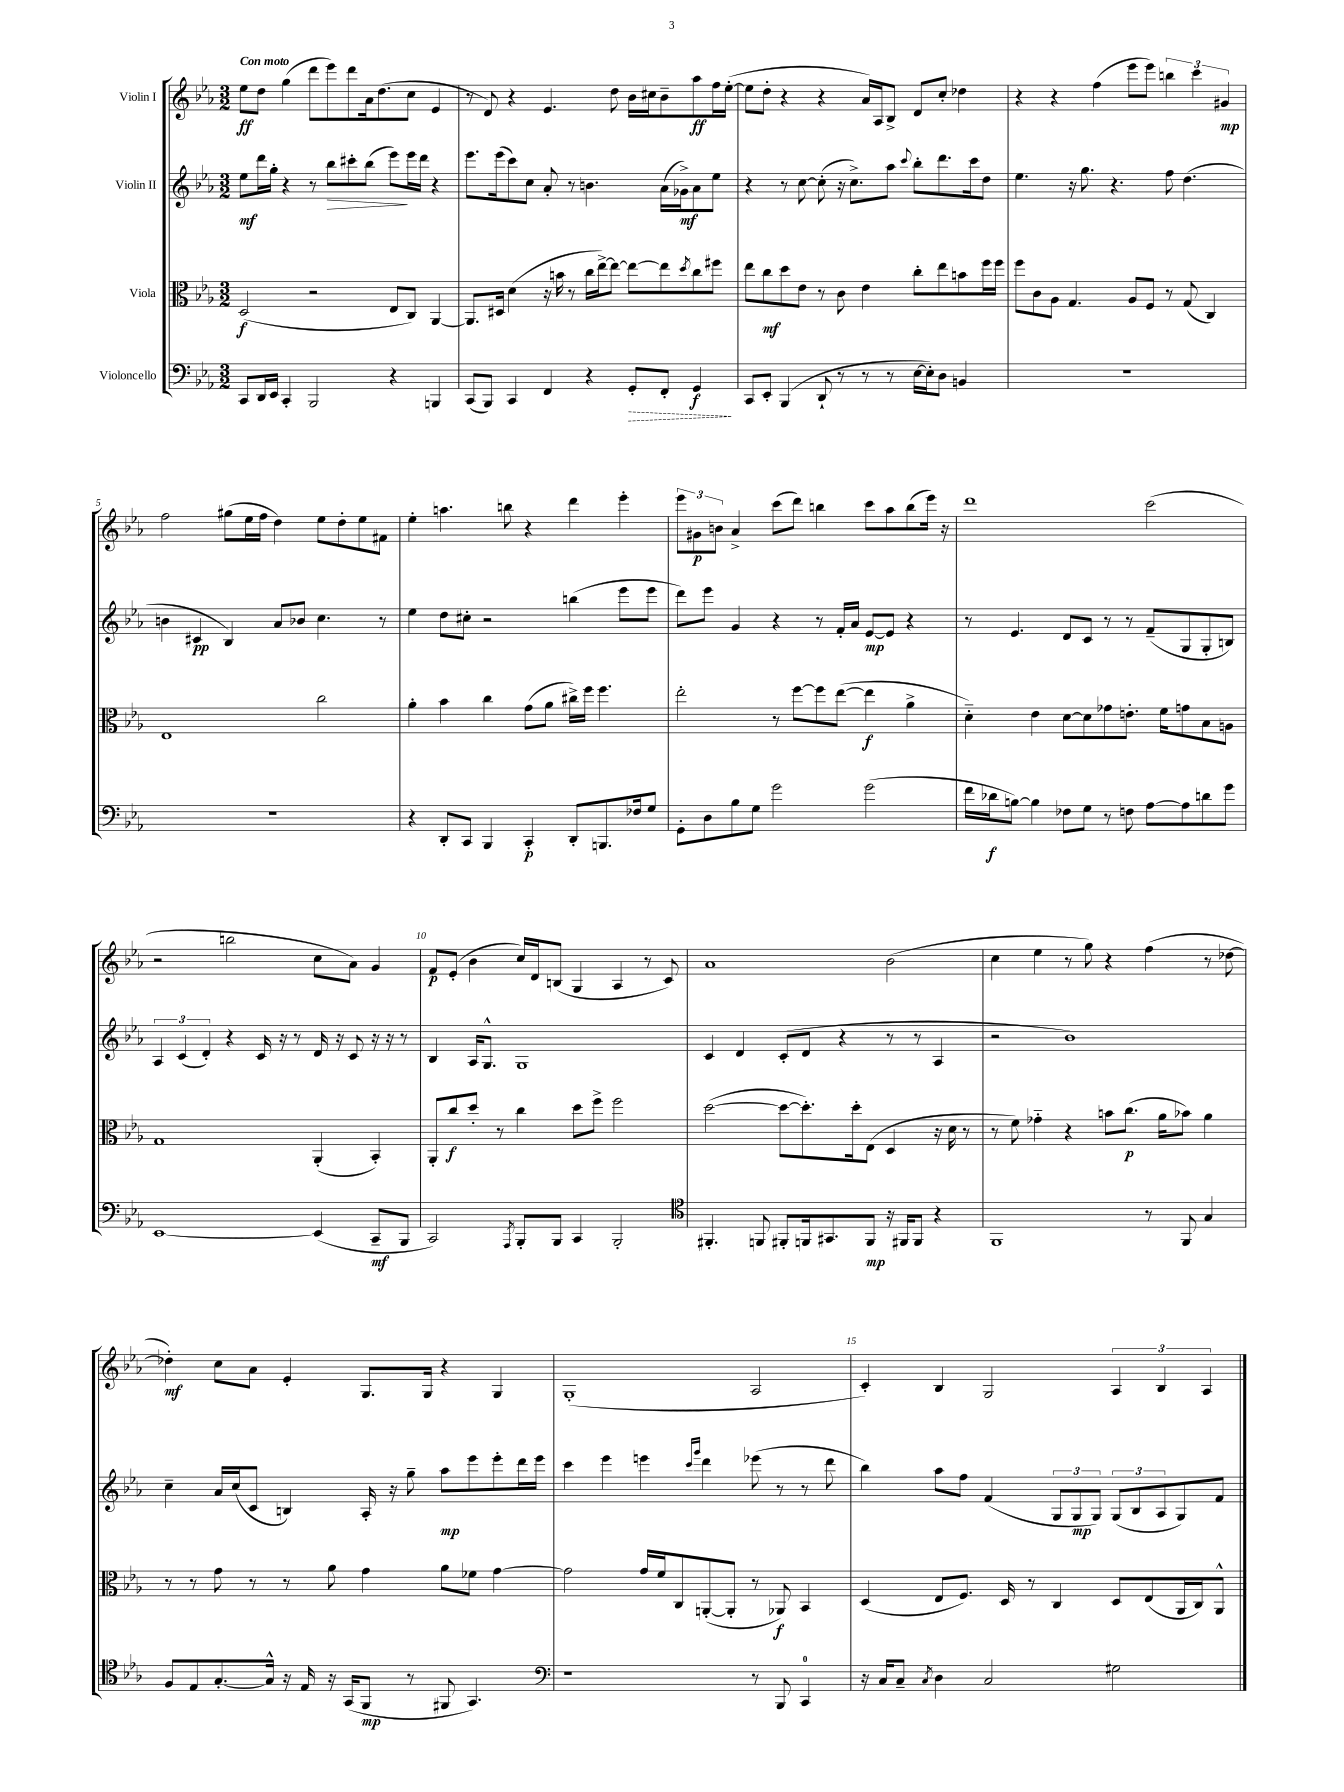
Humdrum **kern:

**kern	**dynam	**kern	**dynam	**kern	**dynam	**kern	**dynam
*part4	*part4	*part3	*part3	*part2	*part2	*part1	*part1
*staff4	*staff4	*staff3	*staff3	*staff2	*staff2	*staff1	*staff1
*I"Violoncello	*	*I"Viola	*	*I"Violin II	*	*I"Violin I	*
*clefF4	*	*clefC3	*	*clefG2	*	*clefG2	*
*k[b-e-a-]	*	*k[b-e-a-]	*	*k[b-e-a-]	*	*k[b-e-a-]	*
*M3/2	*	*M3/2	*	*M3/2	*	*M3/2	*
=1	=1	=1	=1	=1	=1	=1	=1
!	!	!	!	!	!	!LO:TX:a:B:t=Con moto	!
8CC/L	.	(2D/	f	8ee-\L	mf	8ee-\L	ff
16DD/L	.	.	.	16ddd\L	.	8dd\J	.
16EE-/JJ	.	.	.	16gg'\JJ	.	.	.
4CC'/	.	.	.	4r	.	(4gg\	.
2BBB-/	.	2r	.	8r	.	8ddd\L	.
!	!	!	!	!	!LO:HP:b	!	!
.	.	.	.	8bb-\L	>	8eee-\)	.
.	.	.	.	8ccc#X'\	.	8ddd\	.
.	.	.	.	(8bb-\J	.	16a-\k	.
.	.	.	.	.	.	(8.dd\	.
4r	.	8E-/L	.	8eee-\L)	.	.	.
.	.	8C/J)	.	16eee-\L	]	8cc\J	.
.	.	.	.	16ddd\JJ	.	.	.
4BBBn/	.	[4AA-/	.	4r	.	4e-/	.
=2	=2	=2	=2	=2	=2	=2	=2
(8CC/L	.	8.AA-/L]	.	8.eee-\L	.	8r	.
8BBB-/J)	.	.	.	.	.	8d/)	.
.	.	16D#X/Jk	.	(16eee-\k	.	.	.
4CC/	.	(4d\	.	8ccc\)	.	4r	.
.	.	.	.	8cc\J	.	.	.
4FF/	.	16r	.	8a-'/	.	4.e-/	.
.	.	16bn\	.	.	.	.	.
.	.	8r	.	8r	.	.	.
4r	.	16cc\LL	.	4.bn\	.	.	.
.	.	[16ee-^\J)	.	.	.	.	.
.	.	8ee-\J_	.	.	.	8dd\	.
!	!LO:HP:b	!	!	!	!	!	!
8GG'/L	>	8ee-\L_	.	.	.	16b-\LL	.
.	.	.	.	.	.	16cc#X\J	.
8FF'/J	.	8ee-\]	.	(16a-\LL	.	8b-~\	.
.	.	.	.	16g-X^\J)	mf	.	.
.	.	8qdd/	.	.	.	.	.
4GG/	f	8cc\	.	8a-\	.	8aa-\	ff
.	.	8ff#X\J	.	8ee-\J	.	16ff\L	.
.	.	.	.	.	.	([16ee-'\JJ	.
.	]	.	.	.	.	.	.
=3	=3	=3	=3	=3	=3	=3	=3
8CC/L	.	8ee-\L	.	4r	.	8ee-\L]	.
8EE-'/J	.	8cc\	mf	.	.	8dd'\J	.
(4BBB-/	.	8dd\	.	8r	.	4r	.
.	.	8e-\J	.	[8cc\	.	.	.
8DD`/	.	8r	.	(8cc'\]	.	4r	.
8r	.	8c\	.	16r	.	.	.
.	.	.	.	8.cc^\L)	.	.	.
8r	.	4e-\	.	.	.	16a-/LL)	.
.	.	.	.	.	.	16A-/J	.
8r	.	.	.	8aa-\J	.	8B-^/J	.
.	.	.	.	8qqccc/	.	.	.
[16E-\LL	.	8cc'\L	.	8bb-'\L	.	8d/L	.
16E-'\J])	.	.	.	.	.	.	.
8D\J	.	8ee-\	.	8.ddd\	.	8cc'/J	.
4BBn/	.	8bn\	.	.	.	4dd-X\	.
.	.	.	.	16ccc\k	.	.	.
.	.	16ff\L	.	8dd\J	.	.	.
.	.	16ff\JJ	.	.	.	.	.
=4	=4	=4	=4	=4	=4	=4	=4
1.r	.	8ff\L	.	4.ee-\	.	4r	.
.	.	8c\	.	.	.	.	.
.	.	8A-\J	.	.	.	4r	.
.	.	4.G/	.	16r	.	.	.
.	.	.	.	8.gg\	.	.	.
.	.	.	.	.	.	(4ff\	.
.	.	.	.	4.r	.	.	.
.	.	8A-/L	.	.	.	8eee-\L	.
.	.	8F/J	.	.	.	8eee-\J)	.
.	.	8r	.	8ff\	.	6bbn\	.
.	.	(8G/	.	(4.dd\	.	.	.
.	.	.	.	.	.	6ccc\	.
.	.	4C/)	.	.	.	.	.
.	.	.	.	.	.	6g#X/	mp
!!LO:LB:g=z
=5	=5	=5	=5	=5	=5	=5	=5
1.r	.	1E-	.	4bn\	.	2ff\	.
.	.	.	.	4c#X/	pp	.	.
.	.	.	.	4B-/)	.	(8gg#X\L	.
.	.	.	.	.	.	16ee-\L	.
.	.	.	.	.	.	16ff\JJ	.
.	.	.	.	8a-/L	.	4dd\)	.
.	.	.	.	8b-X/J	.	.	.
.	.	2cc\	.	4.cc\	.	8ee-\L	.
.	.	.	.	.	.	8dd'\	.
.	.	.	.	.	.	8ee-\	.
.	.	.	.	8r	.	8f#X\J	.
=6	=6	=6	=6	=6	=6	=6	=6
4r	.	4a-'\	.	4ee-\	.	4ee-'\	.
8DD'/L	.	4b-\	.	8dd\L	.	4.aan\	.
8CC/J	.	.	.	8cc#X'\J	.	.	.
4BBB-/	.	4cc\	.	2r	.	.	.
.	.	.	.	.	.	8bbn\	.
4CC'/	p	(8g\L	.	.	.	4r	.
.	.	8a-\J	.	.	.	.	.
8DD'/L	.	16cc#X^\LL)	.	(4bbn\	.	4ddd\	.
.	.	16ff\JJ	.	.	.	.	.
8.BBBn/	.	4.ff\	.	.	.	.	.
.	.	.	.	8eee-\L	.	4eee-'\	.
16F-X/k	.	.	.	.	.	.	.
8G/J	.	.	.	8eee-\J	.	.	.
=7	=7	=7	=7	=7	=7	=7	=7
8GG'\L	.	2ee-'\	.	8ddd\L)	.	12eee-\L	.
.	.	.	.	.	.	12g#X\	p
8D\	.	.	.	8eee-\J	.	.	.
.	.	.	.	.	.	12bn\J	.
8B-\	.	.	.	4g/	.	4a-^/	.
8G\J	.	.	.	.	.	.	.
2g\	.	8r	.	4r	.	(8ccc\L	.
.	.	[8ff\L	.	.	.	8ddd\J)	.
.	.	8ff\]	.	8r	.	4bbn\	.
.	.	([8ee-\J	.	16f'/LL	.	.	.
.	.	.	.	16a-/JJ	.	.	.
(2g\	.	4ee-\]	f	[8e-/L	mp	8ccc\L	.
.	.	.	.	8e-/J]	.	8aa-\	.
.	.	4a-^\	.	4r	.	(8bb\	.
.	.	.	.	.	.	16eee-\Jk)	.
.	.	.	.	.	.	16r	.
=8	=8	=8	=8	=8	=8	=8	=8
16f\LL	.	4d\)	.	8r	.	1ddd	.
16d-X\J	f	.	.	.	.	.	.
[8Bn\J)	.	.	.	4.e-/	.	.	.
4B\]	.	4e-\	.	.	.	.	.
8F-X\L	.	[8d\L	.	8d/L	.	.	.
8G\J	.	8d\]	.	8c/J	.	.	.
8r	.	8g-X\	.	8r	.	.	.
8Fn\	.	8.en'\J	.	8r	.	.	.
[8A-\L	.	.	.	(8f~/L	.	(2ccc\	.
.	.	16f\KL	.	.	.	.	.
8A-\]	.	8gn\	.	8G/	.	.	.
8dn\	.	8B-\	.	8G'/	.	.	.
8g\J	.	8An\J	.	8Bn/J)	.	.	.
!!LO:LB:g=z
=9	=9	=9	=9	=9	=9	=9	=9
[1EE-	.	1G	.	6A-/	.	2r	.
.	.	.	.	(6c/	.	.	.
.	.	.	.	6d'/)	.	.	.
.	.	.	.	4r	.	2bbn\	.
.	.	.	.	16c/	.	.	.
.	.	.	.	16r	.	.	.
.	.	.	.	8r	.	.	.
(4EE-/]	.	(4AA-'/	.	16d/	.	8cc\L	.
.	.	.	.	16r	.	.	.
.	.	.	.	8c/	.	8a-\J)	.
8CC~/L	mf	4BB-'/)	.	16r	.	4g/	.
.	.	.	.	16r	.	.	.
8BBB-/J	.	.	.	8r	.	.	.
=10	=10	=10	=10	=10	=10	=10	=10
2CC/)	.	8AA-'/L	.	4B-/	.	8f/L	p
.	.	8cc/	f	.	.	(8e-'/J	.
.	.	8dd'/J	.	16A-/KL	.	4b-\	.
.	.	.	.	8.G^^/J	.	.	.
.	.	8r	.	.	.	.	.
8qAAA-/	.	.	.	.	.	.	.
8BBB-'/L	.	4cc\	.	1G	.	16cc/LL)	.
.	.	.	.	.	.	16d/J	.
8BBB-/J	.	.	.	.	.	(8Bn/J	.
4CC/	.	8dd\L	.	.	.	4G/	.
.	.	8ff^\J	.	.	.	.	.
2BBB-'/	.	2ff\	.	.	.	4A-/	.
.	.	.	.	.	.	8r	.
.	.	.	.	.	.	8c/)	.
=11	=11	=11	=11	=11	=11	=11	=11
*clefC4	*	*	*	*	*	*	*
4.FF#X'/	.	([2dd\	.	4c/	.	1a-	.
.	.	.	.	4d/	.	.	.
8FFn/	.	.	.	.	.	.	.
8FF#X'/L	.	8dd\L_	.	(8c'/L	.	.	.
16FFn/k	.	8.dd'\])	.	8d/J	.	.	.
8.GG#X/	.	.	.	.	.	.	.
.	.	.	.	4r	.	.	.
.	.	16dd'\k	.	.	.	.	.
8FF/J	mp	(8E-\J	.	.	.	.	.
16r	.	4D/	.	8r	.	(2b-\	.
16FF#X/KL	.	.	.	.	.	.	.
8FF#/J	.	.	.	8r	.	.	.
4r	.	16r	.	4A-/	.	.	.
.	.	16d\	.	.	.	.	.
.	.	8r	.	.	.	.	.
=12	=12	=12	=12	=12	=12	=12	=12
1FF	.	8r	.	2r	.	4cc\	.
.	.	8f\)	.	.	.	.	.
.	.	4g-X\	.	.	.	4ee-\	.
.	.	4r	.	1b-)	.	8r	.
.	.	.	.	.	.	8gg\)	.
.	.	8bn\L	.	.	.	4r	.
.	.	(8.cc\J	p	.	.	.	.
8r	.	.	.	.	.	(4ff\	.
.	.	16a-\KL	.	.	.	.	.
8FF/	.	8b-X\J)	.	.	.	.	.
4G/	.	4a-\	.	.	.	8r	.
.	.	.	.	.	.	[8dd-X\	.
!!LO:LB:g=z
=13	=13	=13	=13	=13	=13	=13	=13
8F/L	.	8r	.	4cc~\	.	4dd-X'\])	mf
8E-/	.	8r	.	.	.	.	.
[8.G'/	.	8g\	.	16a-/LL	.	8cc\L	.
.	.	.	.	(16cc/J	.	.	.
.	.	8r	.	8c/J	.	8a-\J	.
16G^^/Jk]	.	.	.	.	.	.	.
16r	.	8r	.	4Bn/)	.	4e-'/	.
16E-/	.	.	.	.	.	.	.
16r	.	8a-\	.	.	.	.	.
(16GG/KL	.	.	.	.	.	.	.
8FF/J	mp	4g\	.	16A-'/	.	8.G/L	.
.	.	.	.	16r	.	.	.
8r	.	.	.	8gg~\	.	.	.
.	.	.	.	.	.	16G/Jk	.
8FF#X/	.	8a-\L	.	8aa-\L	mp	4r	.
4.GG/)	.	8f-X\J	.	8eee-\	.	.	.
.	.	[4g\	.	8eee-'\	.	4G/	.
.	.	.	.	16ddd\L	.	.	.
.	.	.	.	16eee-\JJ	.	.	.
=14	=14	=14	=14	=14	=14	=14	=14
*clefF4	*	*	*	*	*	*	*
1r	.	2g\]	.	4ccc\	.	(1G'	.
.	.	.	.	4eee-\	.	.	.
.	.	16g/LL	.	4eeen\	.	.	.
.	.	16f/J	.	.	.	.	.
.	.	8C/	.	.	.	.	.
.	.	.	.	16qqccc/LL	.	.	.
.	.	.	.	16qqggg/JJ	.	.	.
.	.	([8AAn'/	.	4ddd\	.	.	.
.	.	8AA'/J]	.	.	.	.	.
8r	.	8r	.	(8eee-X\	.	2A-/	.
8BBB-/	.	8AA-X/)	f	8r	.	.	.
4CC/	.	4BB-/	.	8r	.	.	.
.	.	.	.	8ddd\	.	.	.
=15	=15	=15	=15	=15	=15	=15	=15
16r	.	(4D/	.	4bb-\)	.	4c'/)	.
16C/KL	.	.	.	.	.	.	.
8C~/J	.	.	.	.	.	.	.
8qC/	.	.	.	.	.	.	.
4D\	.	8E-/L	.	8aa-\L	.	4B-/	.
.	.	8.F/J)	.	8ff\J	.	.	.
2C/	.	.	.	(4f/	.	2G/	.
.	.	16D/	.	.	.	.	.
.	.	8r	.	.	.	.	.
.	.	4C/	.	12G/L	.	.	.
.	.	.	.	12G/	mp	.	.
.	.	.	.	12G/J)	.	.	.
2G#X\	.	8D/L	.	(12G/L	.	6A-/	.
.	.	.	.	12B-/	.	.	.
.	.	(8E-/	.	.	.	.	.
.	.	.	.	12A-/	.	6B-/	.
.	.	16AA-/L	.	8G/)	.	.	.
.	.	16C/J)	.	.	.	.	.
.	.	.	.	.	.	6A-/	.
.	.	8AA-^^/J	.	8f/J	.	.	.
==	==	==	==	==	==	==	==
*-	*-	*-	*-	*-	*-	*-	*-
